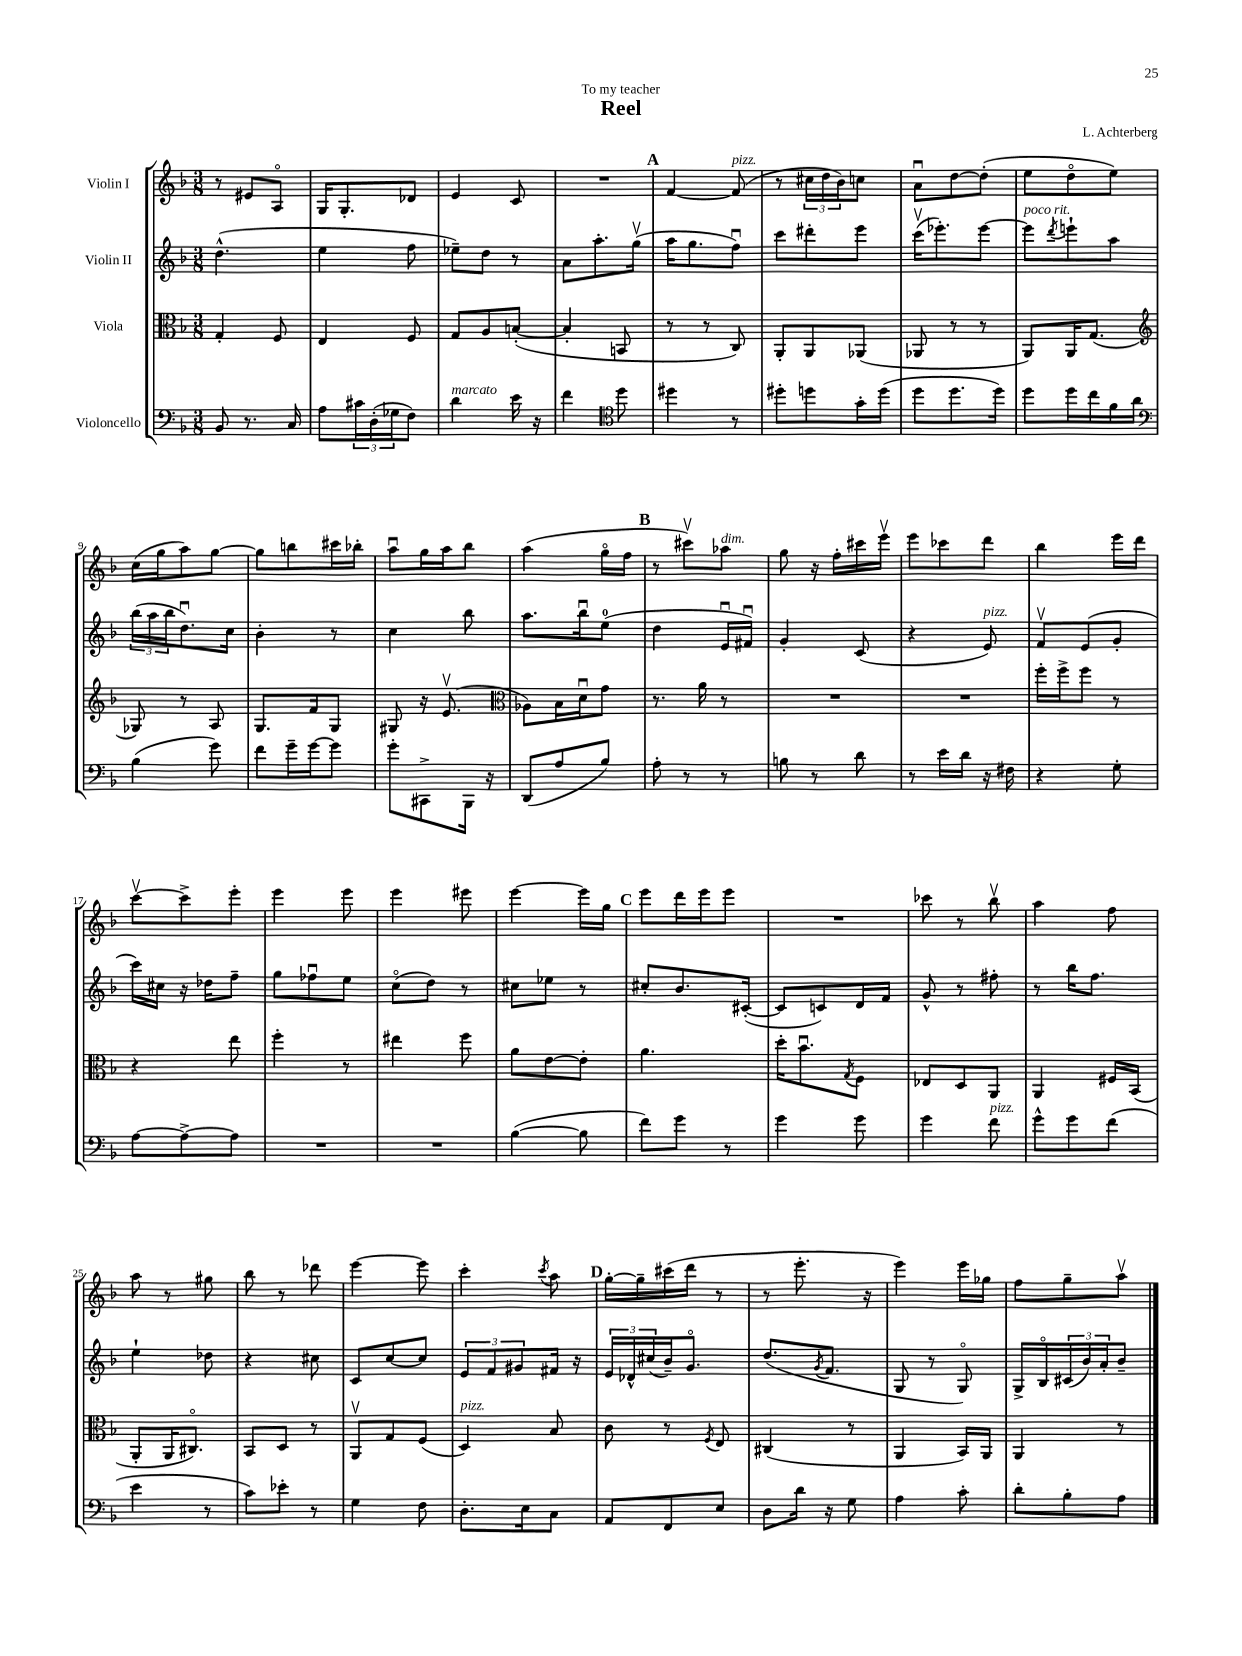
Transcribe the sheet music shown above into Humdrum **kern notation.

**kern	**kern	**kern	**kern
*staff4	*staff3	*staff2	*staff1
*clefF4	*clefC3	*clefG2	*clefG2
*k[b-]	*k[b-]	*k[b-]	*k[b-]
*M3/8	*M3/8	*M3/8	*M3/8
8BB-/	4G'/	(4.dd^^\	8r
8.r	.	.	8e#/L
.	8F/	.	8Ao/J
16C/	.	.	.
=	=	=	=
8A\L	4E/	4ee\	16G/LK
.	.	.	8.G'/
24c#\L	.	.	.
(24D'\	.	.	.
24G-\J	.	.	.
8F\J)	8F/	8ff\	8d-/J
=	=	=	=
4d\	8G/L	8ee-~\L)	4e/
.	8A/	8dd\J	.
16e\	([8B'/J	8r	8c/
16r	.	.	.
=	=	=	=
4f\	4B'/]	8a\L	4.r
.	.	8.aa'\	.
*clefC4	*	*	*
8dd\	8BB/	.	.
.	.	(16ggv\Jk	.
=	=	=	=
4dd#\	8r	16aa\LK	[4f/
.	.	8.gg\	.
.	8r	.	.
8r	8C/)	8ffu\J)	(8f/]
=	=	=	=
8dd#'\L	8AA'/L	8ccc\L	8r
8dd\	8AA/	8ddd#'\	24cc#\LL
.	.	.	24dd\
.	.	.	24b-\J)
16g'\L	(8AA-/J	8eee\J	8cc\J
(16dd\JJ	.	.	.
=	=	=	=
8dd\L	8AA-/	(16cccv\LK	8au\L
.	.	8.eee-'\)	.
8.dd\	8r	.	[8dd\
.	8r	[8eee-\J	(8dd'\]J
16dd\Jk)	.	.	.
=	=	=	=
8dd\L	8AA/L)	8eee-\]L	8ee\L
.	.	8qddd/	.
16dd\L	16AA/K	8eee`\	8ddo\
16cc\	(8.G/J	.	.
16f\	.	8aa\J	8ee\J)
16a\JJ	.	.	.
=	=	=	=
*clefF4	*clefG2	*	*
(4B-\	8G-/)	(24bb-\LL	(16cc\LL
.	.	24aa\	.
.	.	.	16gg\J
.	.	24bb-\J	.
.	8r	8.ddu\)	8aa\)
8g\)	8A/	.	[8gg\J
.	.	16cc\Jk	.
=	=	=	=
8f\L	8.G/L	4b-'\	8gg\]L
16g~\L	.	.	8bb\
[16g\J	16f/k	.	.
8g\]J	8G/J	8r	16ccc#\L
.	.	.	16bb-'\JJ
=	=	=	=
8g'\L	8G#/	4cc\	8aau\L
8CC#^\	16r	.	16gg\L
.	(8.ev/	.	16aa\J
16BBB-\Jk	.	8bb-\	8bb-\J
16r	.	.	.
=	=	=	=
*	*clefC3	*	*
(8DD/L	8A-\L)	8.aa\L	(4aa\
8A/	16B-\L	.	.
.	16du\J	16bb-u\k	.
8B-/J)	8g\J	(8ee\J	16ggo\LL
.	.	.	16ff\JJ
=	=	=	=
8A'\	8.r	4dd\	8r
8r	.	.	8ccc#v\L)
.	16a\	.	.
8r	8r	16eu/LL	8aa-\J
.	.	16f#u/JJ)	.
=	=	=	=
8B\	4.r	4g'/	8gg\
8r	.	.	16r
.	.	.	16ff'\LL
8d\	.	(8c/	16ccc#\
.	.	.	16eeev\JJ
=	=	=	=
8r	4.r	4r	8eee\L
16e\LL	.	.	8ccc-\
16d\JJ	.	.	.
16r	.	8e/)	8ddd\J
16F#\	.	.	.
=	=	=	=
4r	16ff'\LL	8fv/L	4bb-\
.	16ff^\J	.	.
.	8ff\J	(8e/	.
8G'\	8r	8g'/J	16eee\LL
.	.	.	16ddd\JJ
=	=	=	=
[8A\L	4r	16ccc\LL)	[8cccv\L
.	.	16cc#\JJ	.
8A^\_	.	16r	8ccc^\]
.	.	16dd-\LK	.
8A\]J	8ee\	8ff~\J	8eee'\J
=	=	=	=
4.r	4ff'\	8gg\L	4eee\
.	.	8ff-u\	.
.	8r	8ee\J	8eee\
=	=	=	=
4.r	4ee#\	(8cco\L	4eee\
.	.	8dd\J)	.
.	8ff\	8r	8eee#\
=	=	=	=
([4B-\	8a\L	8cc#\L	[4eee\
.	[8e\	8ee-\J	.
8B-\]	8e'\]J	8r	16eee\]LL
.	.	.	16gg\JJ
=	=	=	=
8f\L)	4.a\	8cc#'/L	8eee\L
8g\J	.	8.b-/	16ddd\L
.	.	.	16eee\J
8r	.	.	8eee\J
.	.	([16c#'/Jk	.
=	=	=	=
4g\	16dd'\LK	8c#/]L	4.r
.	8.b-u\	.	.
.	.	8c/)	.
.	8qG/	.	.
8g\	8F\J	16d/L	.
.	.	16f/JJ	.
=	=	=	=
4g\	8E-/L	8g^^/	8ccc-\
.	8D/	8r	8r
8f\	8AA/J	8ff#'\	8bb-v\
=	=	=	=
8g^^\L	4AA/	8r	4aa\
8g\	.	16bb-\LK	.
.	.	8.ff\J	.
(8f\J	16F#/LL	.	8ff\
.	(16BB-/JJ	.	.
=	=	=	=
4e\	8AA'/L	4ee`\	8aa\
.	16AA/K	.	8r
.	8.C#o/J)	.	.
8r	.	8dd-\	8gg#\
=	=	=	=
8c\L)	8BB-/L	4r	8bb-\
8e-'\J	8D/J	.	8r
8r	8r	8cc#\	8ddd-\
=	=	=	=
4G\	8AAv/L	8c/L	[4eee\
.	8G/	[8cc/	.
8F\	(8F/J	8cc/]J	8eee\]
=	=	=	=
8.D'\L	4D/)	12e/L	4ccc'\
.	.	12f/	.
.	.	12g#/	.
16E\k	.	.	.
.	.	.	8qccc/
8C\J	8B-/	16f#/Jk	8aa\
.	.	16r	.
=	=	=	=
8AA/L	8c\	24e/LL	[16gg'\LL
.	.	24d-^^/	.
.	.	.	16gg~\]
.	.	(24cc#/	.
8FF/	8r	16b-~/J)	(16ccc#\
.	.	8.go/J	16ddd\JJ
.	8qF/	.	.
8E/J	8E/	.	8r
=	=	=	=
8D\L	(4C#/	(8.dd/L	8r
16d\Jk	.	.	8.eee'\
.	.	8qg/	.
16r	.	8.f/J	.
8G\	8r	.	.
.	.	.	16r
=	=	=	=
4A\	4AA/	8G/	4eee\)
.	.	8r	.
8c'\	16BB-/LL)	8Go/)	16eee\LL
.	16AA/JJ	.	16gg-\JJ
=	=	=	=
8d'\L	4AA/	16G^/LL	8ff\L
.	.	16B-o/	.
8B-'\	.	(24c#/	8gg~\
.	.	24b-/)	.
.	.	24a'/J	.
8A\J	8r	8b-~/J	8aav\J
==	==	==	==
*-	*-	*-	*-
